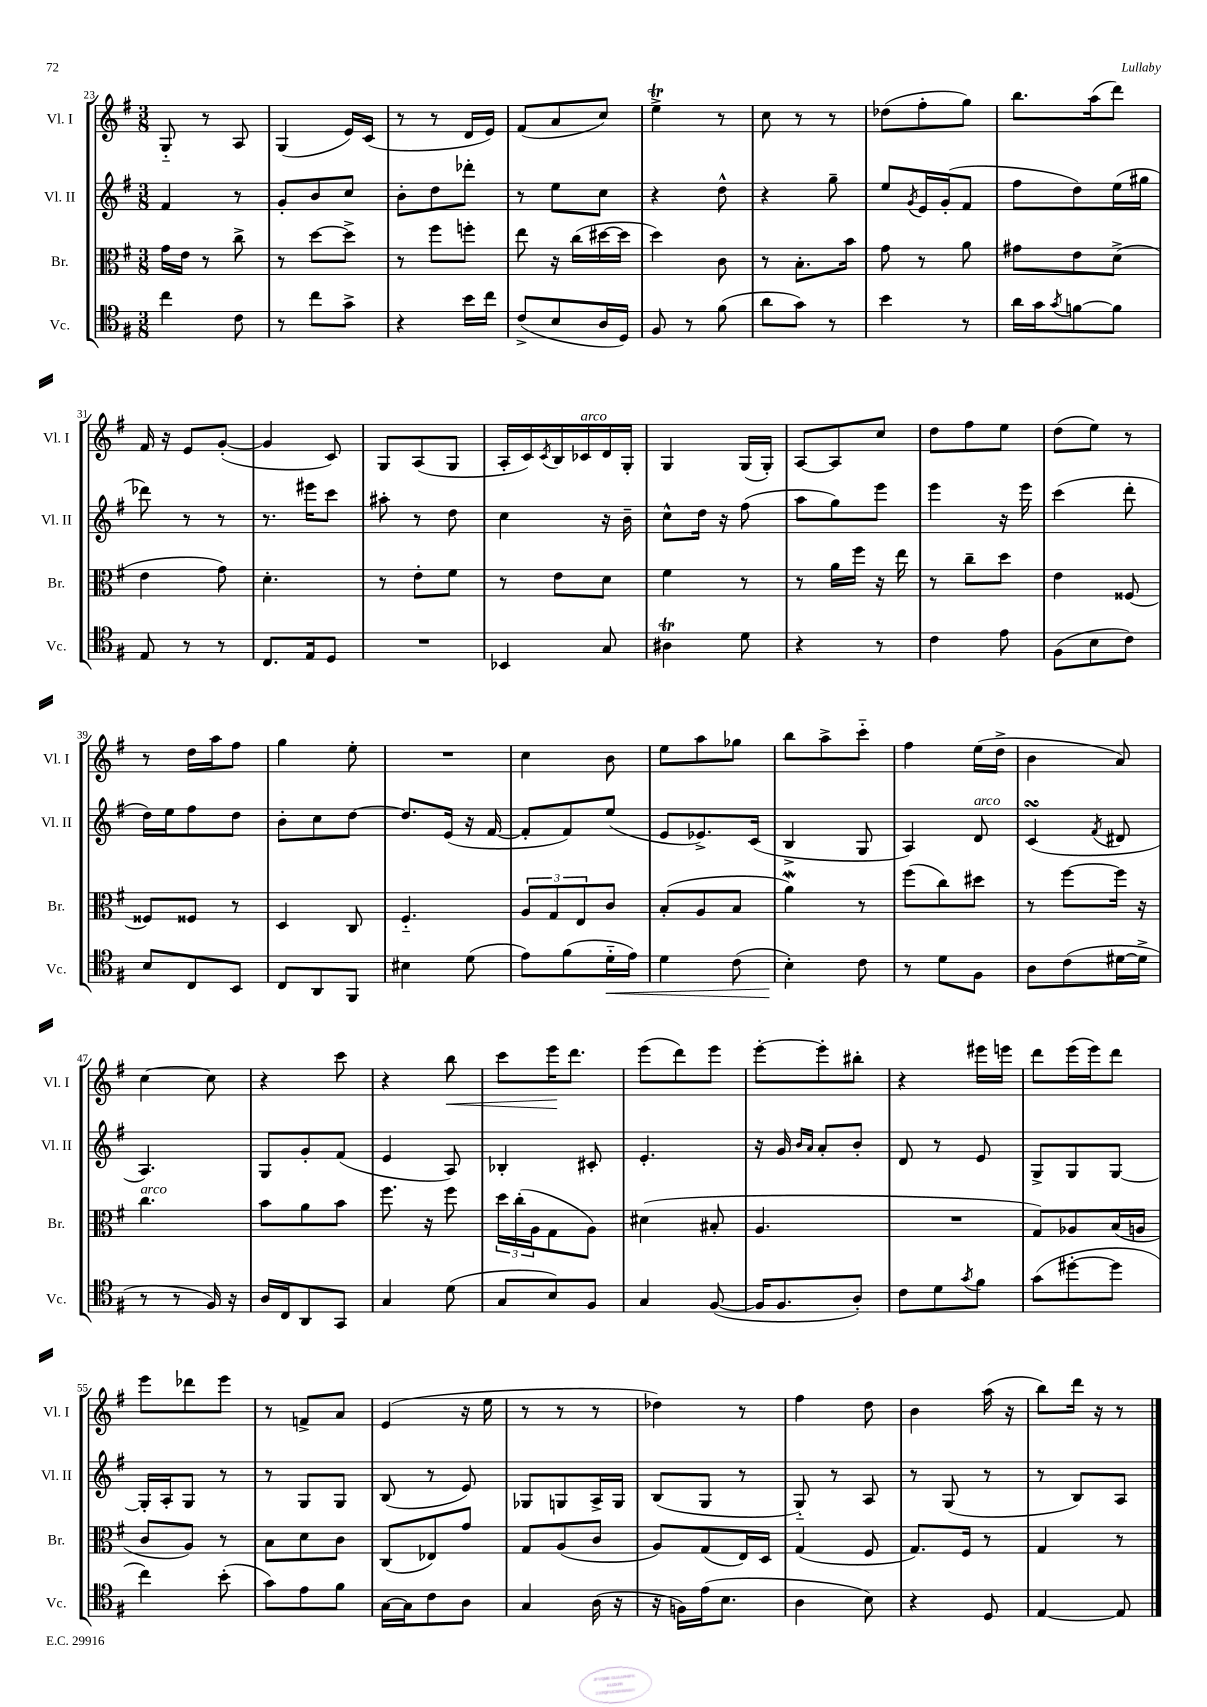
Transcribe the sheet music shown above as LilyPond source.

<<
\new StaffGroup <<
\new Staff = "s0" \with { instrumentName = "Vl. I" shortInstrumentName = "Vl. I" } {
    \clef treble \key g \major \numericTimeSignature \time 3/8
    g8-_ r8 a8 |
    g4( e'16) c'16( |
    r8 r8 d'16 e'16) |
    fis'8( a'8 c''8) |
    e''4->\trill r8 |
    c''8 r8 r8 |
    des''8( fis''8-. g''8) |
    b''8. a''16( d'''8) |
    fis'16 r16 e'8 g'8~-.( |
    g'4 c'8) |
    g8 a8( g8 |
    a16-. c'16) \acciaccatura { c'8 } b16 ces'16^\markup { \italic "arco" } d'16 g16-. |
    g4 g16( g16-.) |
    a8~ a8 c''8 |
    d''8 fis''8 e''8 |
    d''8( e''8) r8 |
    r8 d''16 a''16 fis''8 |
    g''4 e''8-. |
    R4. |
    c''4 b'8 |
    e''8 a''8 ges''8 |
    b''8 a''8-> c'''8-_ |
    fis''4 e''16( d''16-> |
    b'4 a'8) |
    c''4~ c''8 |
    r4 c'''8 |
    r4 b''8\< |
    c'''8 e'''16\! d'''8. |
    e'''8( d'''8) e'''8 |
    e'''8~-. e'''8-. bis''8-. |
    r4 eis'''16 e'''16 |
    d'''8 e'''16( e'''16) d'''8 |
    e'''8 des'''8 e'''8 |
    r8 f'8-> a'8 |
    e'4( r16 e''16 |
    r8 r8 r8 |
    des''4) r8 |
    fis''4 d''8 |
    b'4 a''16( r16 |
    b''8) d'''16 r16 r8 \bar "|." |
}
\new Staff = "s1" \with { instrumentName = "Vl. II" shortInstrumentName = "Vl. II" } {
    \clef treble \key g \major \numericTimeSignature \time 3/8
    fis'4 r8 |
    g'8-. b'8 c''8 |
    b'8-. d''8 des'''8-. |
    r8 e''8 c''8 |
    r4 d''8-^ |
    r4 g''8-- |
    e''8 \acciaccatura { g'8 } e'16 g'16-.( fis'8 |
    fis''8 d''8) e''16( gis''16 |
    des'''8) r8 r8 |
    r8. eis'''16 c'''8 |
    ais''8-. r8 d''8 |
    c''4 r16 b'16-- |
    c''8-^ d''16 r16 fis''8( |
    a''8 g''8) e'''8 |
    e'''4 r16 e'''16 |
    c'''4( d'''8-. |
    d''16) e''16 fis''8 d''8 |
    b'8-. c''8 d''8~ |
    d''8. e'16( r16 fis'16~ |
    fis'8-. fis'8) e''8( |
    e'8 ees'8.->) c'16( |
    b4-> g8 |
    a4) d'8^\markup { \italic "arco" } |
    c'4\turn( \acciaccatura { fis'8 } dis'8 |
    a4.) |
    g8 g'8-. fis'8( |
    e'4 a8) |
    bes4-. cis'8-. |
    e'4.-. |
    r16 g'16 \grace { b'16 a'16 } a'8-. b'8-. |
    d'8 r8 e'8 |
    g8-> g8 g8~ |
    g16-. a16-. g8 r8 |
    r8 g8 g8 |
    b8( r8 e'8) |
    ges8 g8 a16-> g16 |
    b8( g8 r8 |
    g8-_) r8 a8 |
    r8 g8( r8 |
    r8 b8) a8 \bar "|." |
}
\new Staff = "s2" \with { instrumentName = "Br." shortInstrumentName = "Br." } {
    \clef alto \key g \major \numericTimeSignature \time 3/8
    g'16 e'16 r8 c''8-> |
    r8 d''8~ d''8-> |
    r8 fis''8 f''8-. |
    e''8 r16 c''16( dis''16~ dis''16 |
    d''4) c'8 |
    r8 b8.-. b'16 |
    g'8 r8 a'8 |
    gis'8 e'8 d'8->( |
    e'4 g'8) |
    d'4.-. |
    r8 e'8-. fis'8 |
    r8 e'8 d'8 |
    fis'4 r8 |
    r8 a'16 fis''16 r16 e''16 |
    r8 c''8-- d''8 |
    e'4 fisis8~ |
    fisis8 fisis8 r8 |
    d4 c8 |
    fis4.-_ |
    \tuplet 3/2 { a8 g8 e8 } c'8 |
    b8-.( a8 b8 |
    a'4\mordent) r8 |
    fis''8( c''8) dis''8 |
    r8 fis''8~ fis''16 r16 |
    c''4.^\markup { \italic "arco" } |
    b'8 a'8 b'8 |
    fis''8. r16 fis''8 |
    \tuplet 3/2 { d''16 c''16-.( a16 } g8 a8) |
    dis'4( bis8-. |
    a4. |
    R4. |
    g8) aes8 b16( a16 |
    c'8 a8) r8 |
    b8 d'8 c'8 |
    c8( ees8) g'8 |
    g8 a8( c'8 |
    a8) g8( e16) d16 |
    g4( fis8 |
    g8.) fis16 r8 |
    g4 r8 \bar "|." |
}
\new Staff = "s3" \with { instrumentName = "Vc." shortInstrumentName = "Vc." } {
    \clef tenor \key g \major \numericTimeSignature \time 3/8
    c''4 c'8 |
    r8 c''8 g'8-> |
    r4 b'16 c''16 |
    c'8->( b8 a16 d16) |
    fis8 r8 fis'8( |
    a'8 g'8) r8 |
    b'4 r8 |
    a'16 g'16 \acciaccatura { g'8 } f'8~ f'8 |
    e8 r8 r8 |
    c8. e16 d8 |
    R4. |
    bes,4 g8 |
    ais4\trill d'8 |
    r4 r8 |
    c'4 e'8 |
    fis8( b8 c'8) |
    b8 c8 b,8 |
    c8 a,8 fis,8 |
    bis4 d'8( |
    e'8) fis'8( d'16-_\< e'16) |
    d'4 c'8( |
    b4-.\!) c'8 |
    r8 d'8 fis8 |
    a8 c'8( dis'16~ dis'16-> |
    r8 r8 fis16) r16 |
    a16 c16 a,8 g,8 |
    g4 d'8( |
    g8 b8) fis8 |
    g4 fis8~( |
    fis16 fis8. a8-.) |
    c'8 d'8 \acciaccatura { g'8 } fis'8 |
    g'8( dis''8~-. dis''8 |
    c''4) b'8-.( |
    g'8) e'8 fis'8 |
    g16~ g16 c'8 a8 |
    g4 a16( r16 |
    r16 f16) e'16( b8. |
    a4 b8) |
    r4 d8 |
    e4~ e8 \bar "|." |
}
>>
>>
\layout { \context { \Score currentBarNumber = #23 } }
